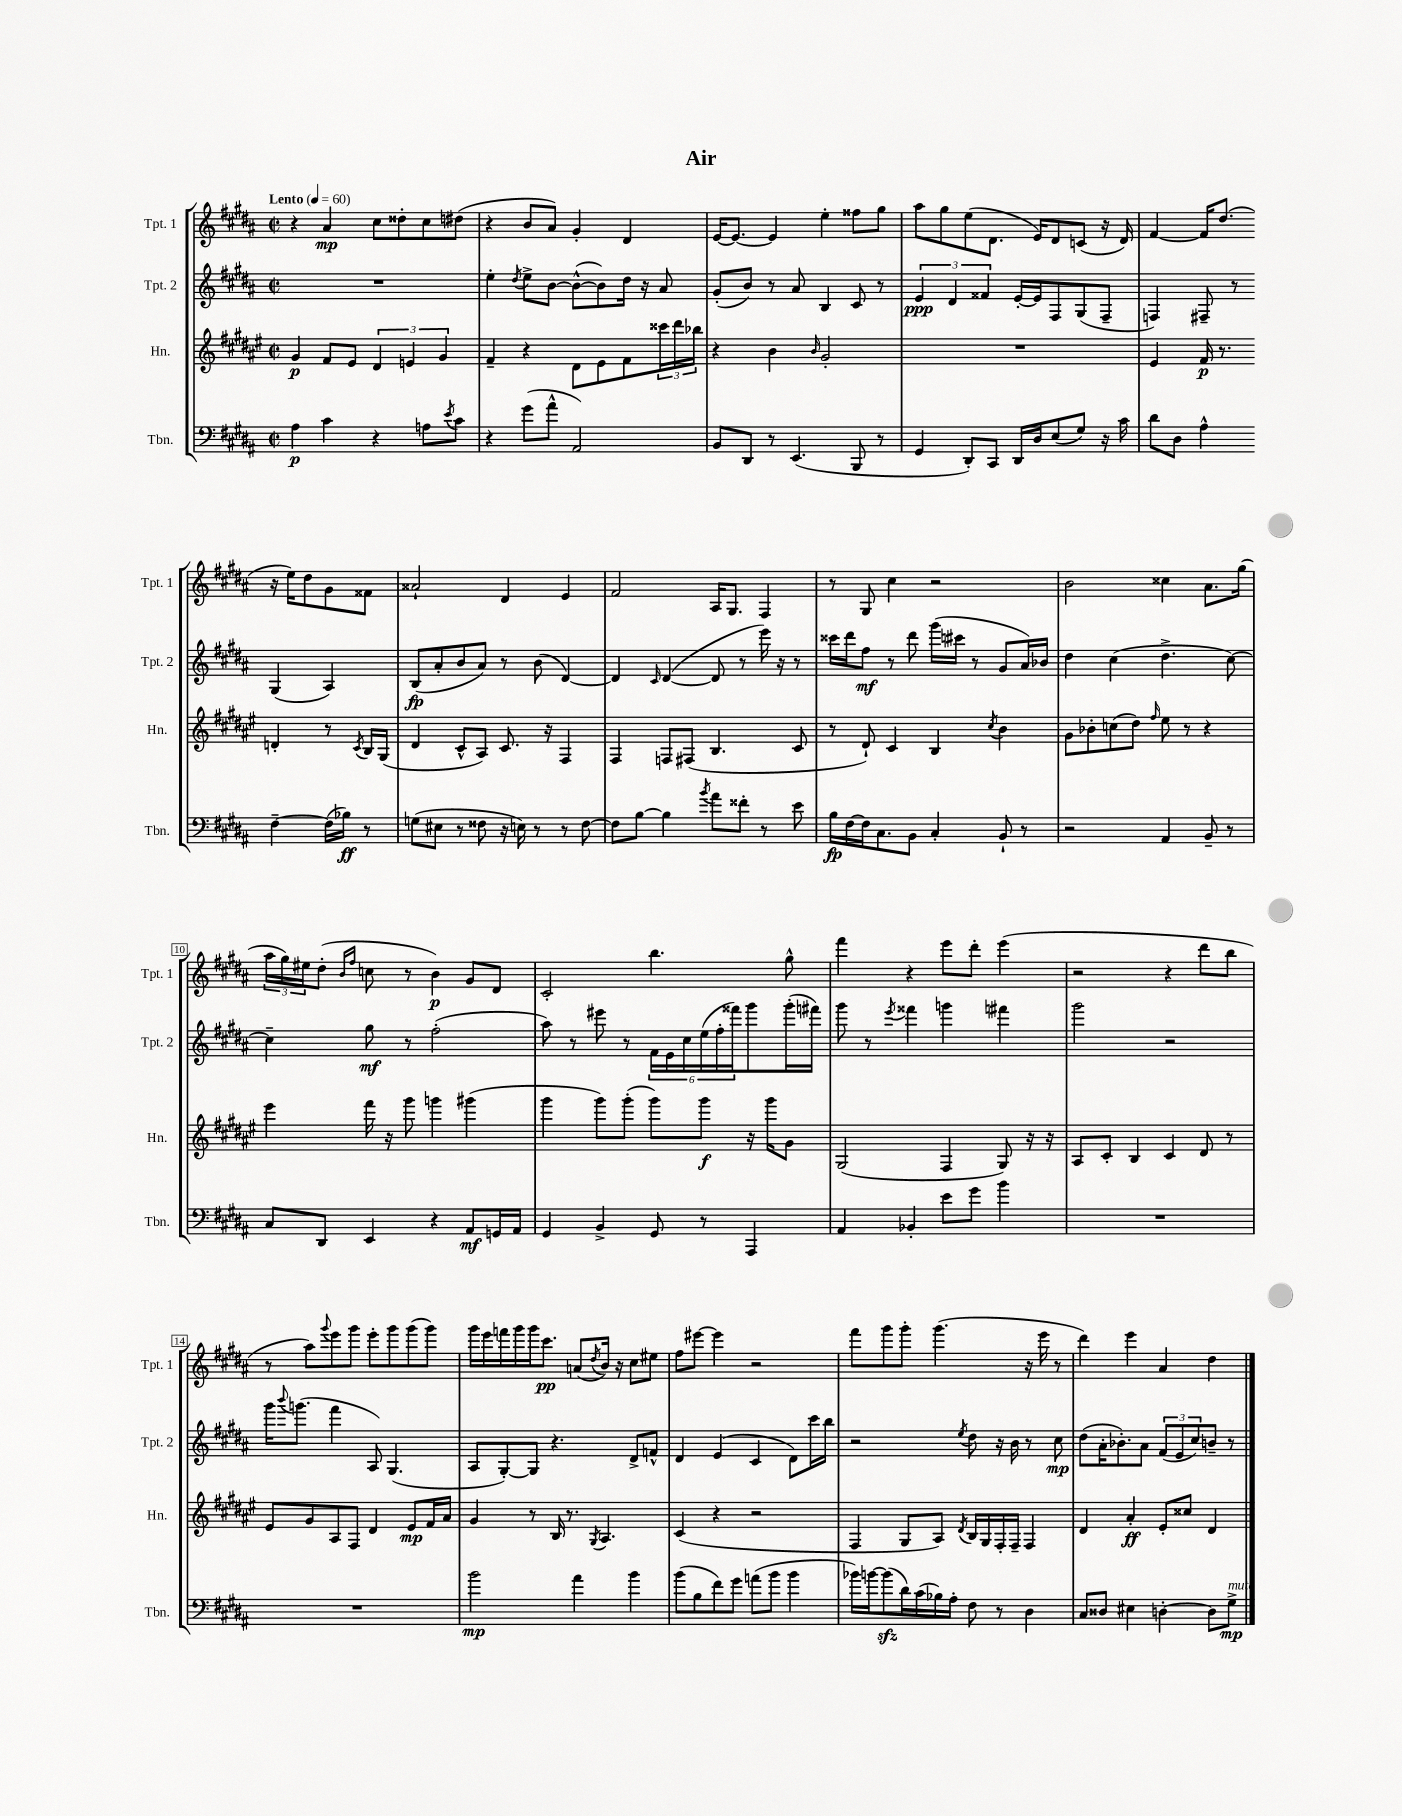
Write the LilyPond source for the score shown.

\header { title = "Air" }
<<
\new StaffGroup <<
\new Staff = "s0" \with { instrumentName = "Tpt. 1" shortInstrumentName = "Tpt. 1" } {
    \clef treble \key b \major \defaultTimeSignature \time 2/2 \tempo "Lento" 4 = 60
    r4 ais'4\mp cis''8 disis''8-. cis''8 dis''8( |
    r4 b'8 ais'8) gis'4-. dis'4 |
    e'16~ e'8.~ e'4 e''4-. fisis''8 gis''8 |
    ais''8 gis''8 e''8( dis'8. e'16) dis'8 c'8( r16 dis'16) |
    fis'4~ fis'16 dis''8.( r16 e''16) dis''8 gis'8 fisis'8 |
    aisis'2-! dis'4 e'4 |
    fis'2 ais16 gis8. fis4 |
    r8 gis8 cis''4 r2 |
    b'2 cisis''4 ais'8. gis''16( |
    \tuplet 3/2 { ais''16 gis''16) eis''16 } dis''8-.( \grace { b'16 fis''16 } c''8 r8 b'4\p) gis'8 dis'8 |
    cis'2-. b''4. gis''8-^ |
    fis'''4 r4 e'''8 dis'''8-. e'''4( |
    r2 r4 dis'''8 b''8 |
    r8 ais''8) \appoggiatura { gis'''8 } e'''8 gis'''8 e'''8-. gis'''8 gis'''8( gis'''8) |
    gis'''16 e'''16 f'''16 gis'''16 gis'''16 cis'''8.\pp a'8( \acciaccatura { dis''8 } b'16) r16 cis''8 eis''8 |
    fis''8 eis'''8~ eis'''4 r2 |
    fis'''8 gis'''8 gis'''8-. gis'''4.( r16 e'''16 r8 |
    dis'''4) e'''4 ais'4 dis''4 \bar "|." |
}
\new Staff = "s1" \with { instrumentName = "Tpt. 2" shortInstrumentName = "Tpt. 2" } {
    \clef treble \key b \major \defaultTimeSignature \time 2/2
    R1 |
    e''4-. \acciaccatura { dis''8 } e''8-> b'8~ b'8~-^( b'8) dis''16 r16 ais'8 |
    gis'8-.( b'8) r8 ais'8 b4 cis'8 r8 |
    \tuplet 3/2 { e'4\ppp dis'4 fisis'4 } e'16~-. e'16 fis8 gis8( fis8-- |
    f4) fis8-- r8 gis4( ais4) |
    b8\fp( ais'8-. b'8 ais'8) r8 b'8( dis'4~) |
    dis'4 \grace { cis'16 } dis'4~( dis'8 r8 e'''16) r16 r8 |
    cisis'''16 dis'''16 fis''8\mf r8 dis'''8 gis'''16( cis'''16 r8 gis'8 ais'16) bes'16 |
    dis''4 cis''4( dis''4.-> cis''8~) |
    cis''4-- gis''8\mf r8 fis''2-.( |
    ais''8) r8 eis'''8 r8 \tuplet 6/4 { fis'16 e'16 cis''16 e''16( fis''16-. fisis'''16) } gis'''8 gis'''16-.( fis'''16) |
    gis'''8 r8 \acciaccatura { e'''8 } fisis'''4 g'''4 fis'''4 |
    gis'''2 r2 |
    gis'''16 \appoggiatura { b'''8 } g'''8.( fis'''4 ais8) gis4.( |
    ais8 gis8~-.) gis8 r4. dis'8-> f'8-^ |
    dis'4 e'4( cis'4 dis'8) cis'''16 b''16 |
    r2 \acciaccatura { e''8 } dis''8 r16 b'16 r8 cis''8\mp |
    dis''8( ais'16-. bes'8.-.) ais'8 \tuplet 3/2 { fis'8( e'8 cis''8) } b'8-- r8 \bar "|." |
}
\new Staff = "s2" \with { instrumentName = "Hn." shortInstrumentName = "Hn." } {
    \clef treble \key fis \major \defaultTimeSignature \time 2/2
    gis'4\p fis'8 eis'8 \tuplet 3/2 { dis'4 e'4 gis'4 } |
    fis'4-- r4 dis'8 eis'8 fis'8 \tuplet 3/2 { cisis'''16 dis'''16 bes''16 } |
    r4 b'4 \grace { b'16 } gis'2-. |
    R1 |
    eis'4 fis'16\p r8. d'4-. r8 \acciaccatura { cis'8 } b16 gis16( |
    dis'4 cis'8-^ ais8) cis'8. r16 fis4 |
    fis4 f8 fis8( b4. cis'8 |
    r8 dis'8-!) cis'4 b4 \acciaccatura { cis''8 } b'4 |
    gis'8 bes'8-. c''8( dis''8) \grace { fis''16 } eis''8 r8 r4 |
    eis'''4 fis'''16 r16 gis'''8 g'''4 gis'''4( |
    gis'''4 gis'''8) gis'''8-.( gis'''8) gis'''8\f r16 gis'''16 gis'8 |
    gis2( fis4 gis8) r16 r16 |
    ais8 cis'8-. b4 cis'4 dis'8 r8 |
    eis'8 gis'8 ais8 fis8 dis'4 eis'8\mp fis'16 ais'16 |
    gis'4 r8 b16 r8. \acciaccatura { gis8 } ais4. |
    cis'4( r4 r2 |
    fis4 gis8 ais8) \acciaccatura { dis'8 } b16 gis16 fis16-. fis16-- fis4 |
    dis'4 ais'4-.\ff eis'8-. cisis''8 dis'4 \bar "|." |
}
\new Staff = "s3" \with { instrumentName = "Tbn." shortInstrumentName = "Tbn." } {
    \clef bass \key b \major \defaultTimeSignature \time 2/2
    ais4\p cis'4 r4 a8 \acciaccatura { e'8 } cis'8 |
    r4 gis'8( ais'8-^ ais,2) |
    b,8 dis,8 r8 e,4.( b,,8 r8 |
    gis,4 dis,8-.) cis,8 dis,16 dis16 e8( gis8) r16 cis'16 |
    dis'8 dis8 ais4-^ fis4~-- fis16( bes16\ff) r8 |
    g8( eis8 r8 fisis8 r16 e16) r8 r8 fisis8~ |
    fisis8 b8~ b4 \acciaccatura { b'8 } ais'8 fisis'8-. r8 e'8 |
    b16\fp fis16~ fis16 cis8. b,8 cis4-. b,8-! r8 |
    r2 ais,4 b,8-- r8 |
    cis8 dis,8 e,4 r4 ais,8\mf g,16 ais,16 |
    gis,4 b,4-> gis,8 r8 ais,,4 |
    ais,4 bes,4-. e'8 gis'8 b'4 |
    R1 |
    R1 |
    b'2\mp ais'4 b'4 |
    b'8( b8 fis'8) gis'8 a'8( b'8 b'4 |
    bes'16) b'16~ b'8\sfz( dis'16) cis'16( bes16) ais16-. fis8 r8 dis4 |
    cis8 disis8 eis4 d4~-. d8 gis8->\mp^\markup { \italic "mute" } \bar "|." |
}
>>
>>
\layout { \context { \Score \override BarNumber.stencil = #(make-stencil-boxer 0.1 0.3 ly:text-interface::print) } }
